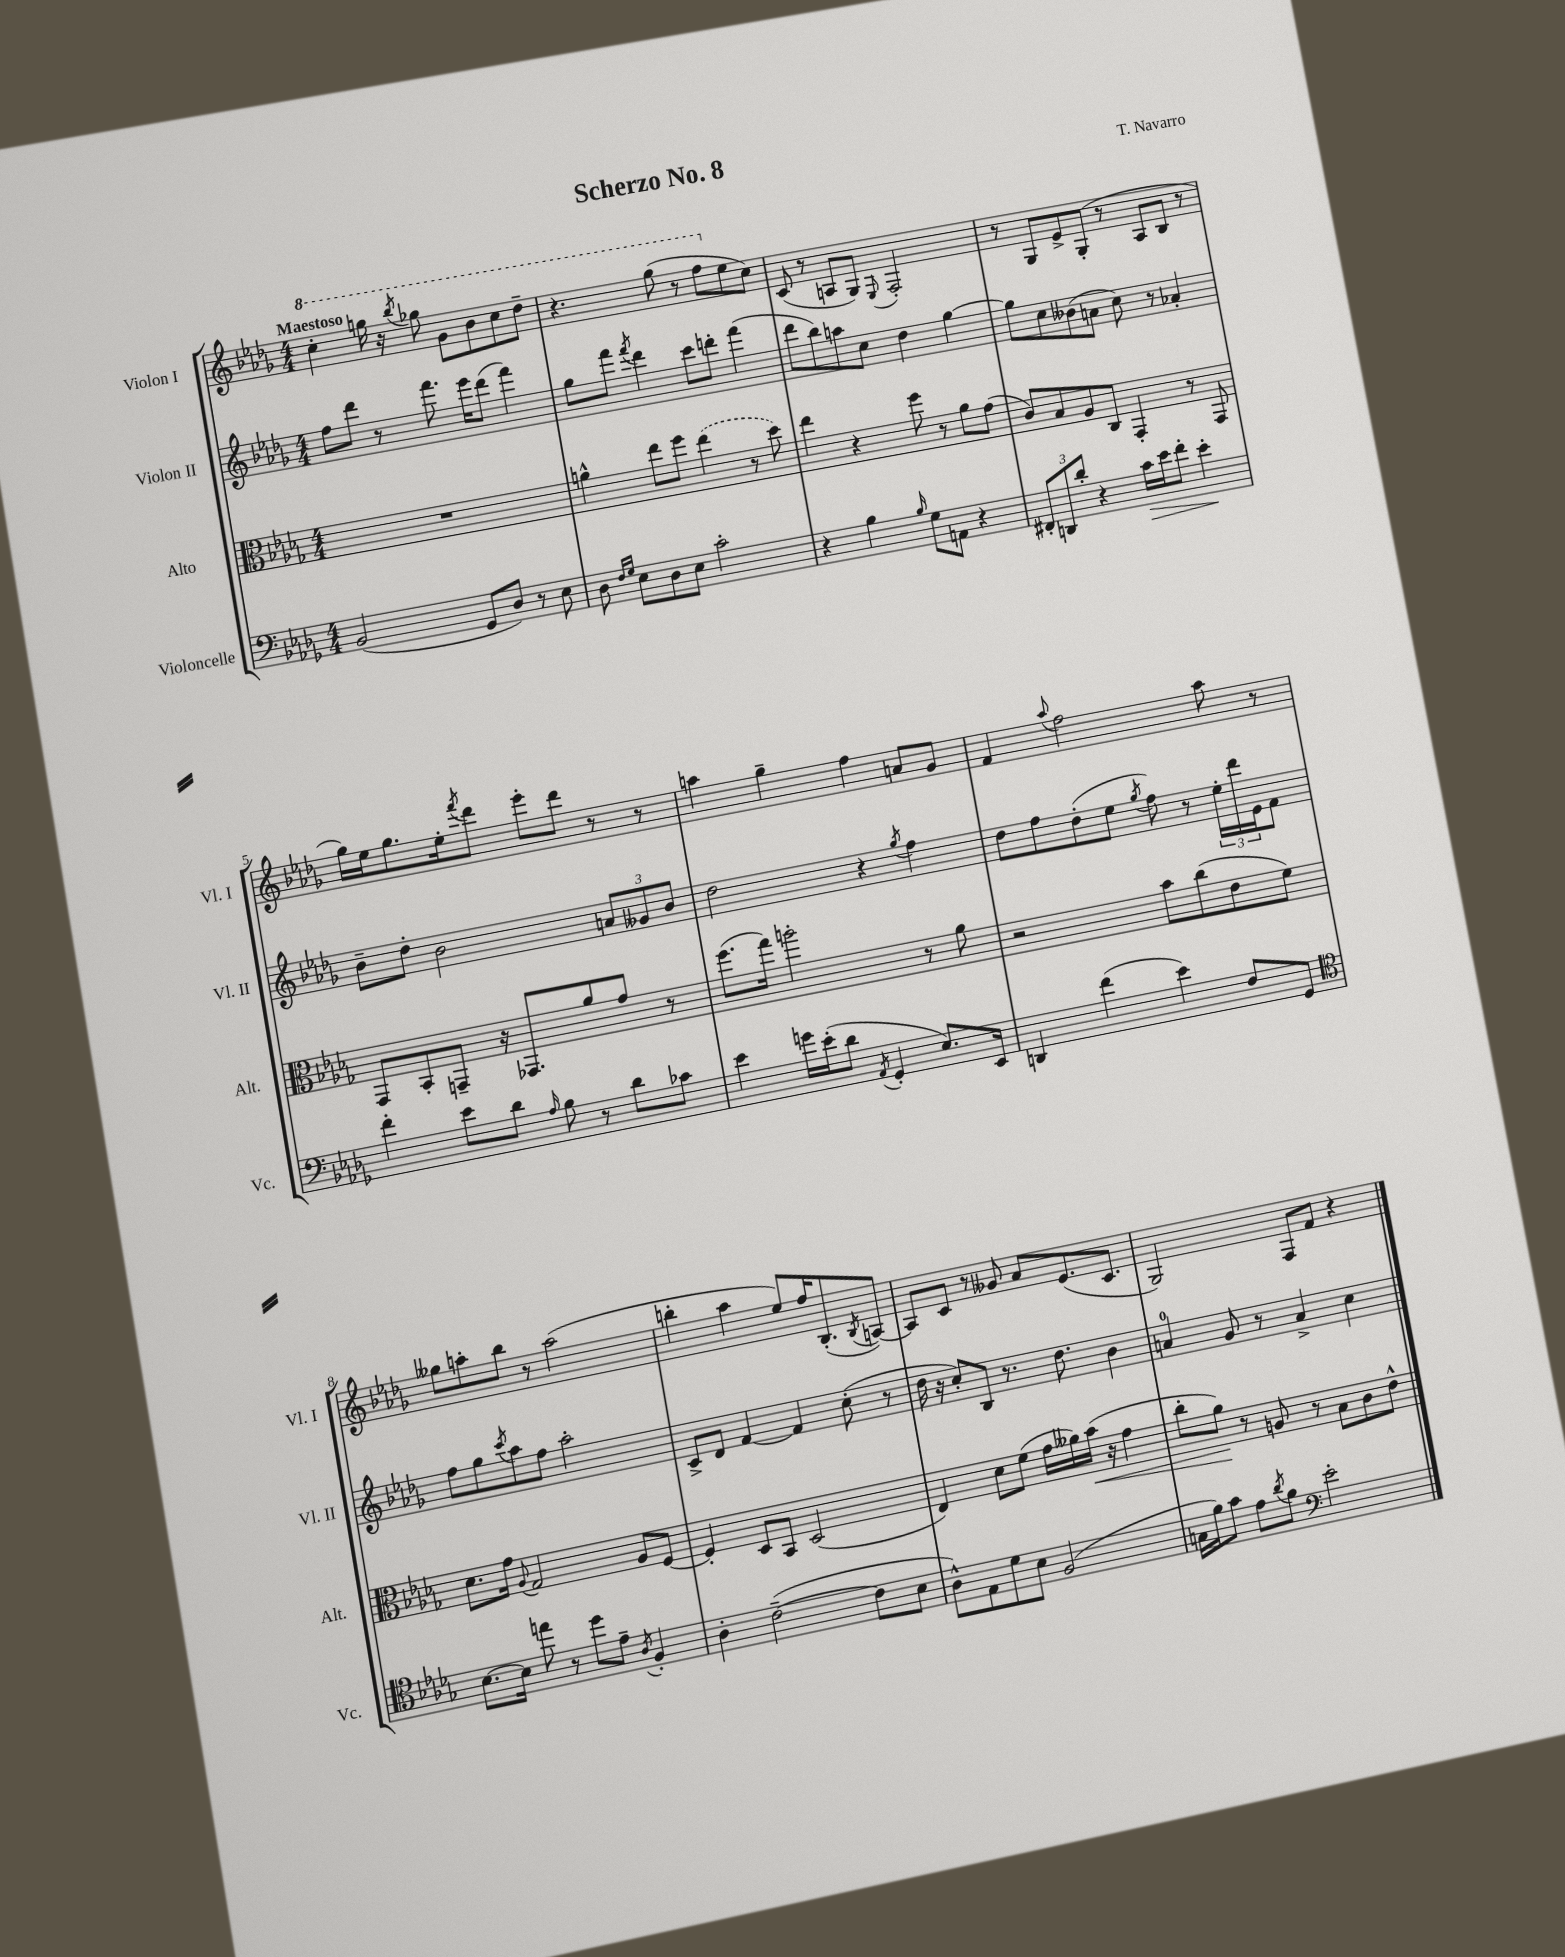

**kern	**dynam	**kern	**dynam	**kern	**kern
*part4	*part4	*part3	*part3	*part2	*part1
*staff4	*staff4	*staff3	*staff3	*staff2	*staff1
*I"Violoncelle	*	*I"Alto	*	*I"Violon II	*I"Violon I
*I'Vc.	*	*I'Alt.	*	*I'Vl. II	*I'Vl. I
*clefF4	*	*clefC3	*	*clefG2	*clefG2
*k[b-e-a-d-g-]	*	*k[b-e-a-d-g-]	*	*k[b-e-a-d-g-]	*k[b-e-a-d-g-]
*M4/4	*	*M4/4	*	*M4/4	*M4/4
*	*	*	*	*	*8va
=1	=1	=1	=1	=1	=1
!	!	!	!	!	!LO:TX:a:B:t=Maestoso
(2BB-/	.	1r	.	8ff\L	4ccc'\
.	.	.	.	8ddd-\J	.
.	.	.	.	8r	16gggn\
.	.	.	.	.	16r
.	.	.	.	.	8qbbb-/
.	.	.	.	8.fff\	8ggg-X\
8GG-/L	.	.	.	.	8gg-\L
.	.	.	.	16eee-\KL	.
8D-/J)	.	.	.	(8ddd-\J	8bb-\
8r	.	.	.	4fff\)	8ccc\
8E-\	.	.	.	.	8ddd-~\J
=2	=2	=2	=2	=2	=2
8D-\	.	4an^^\	.	8gg-\L	4.r
16qqF/LL	.	.	.	.	.
16qqG-/JJ	.	.	.	.	.
8E-\L	.	.	.	8fff\J	.
.	.	.	.	8qfff/	.
8D-\	.	8ee-\L	.	4ddd-\	.
8E-\J	.	8ff\J	.	.	(8ggg-\
2c'\	.	(4ee-\	.	8ccc\L	8r
.	.	.	.	8dddn'\J	8fff\L
*	*	*	*	*	*X8va
.	.	8r	.	(4fff\	8ee-\
.	.	8dd-\)	.	.	8cc\J)
=3	=3	=3	=3	=3	=3
4r	.	4ee-\	.	8ddd-\L	(8c/
.	.	.	.	8bb-\)	8r
4B-\	.	4r	.	8aan\	8An/L
.	.	.	.	8cc\J	8G-/J)
16qqB-/	.	.	.	.	8qqE-/
8G-\L	.	8ff\	.	4dd-\	2F'/
8AAn\J	.	8r	.	.	.
4r	.	8a-\L	.	[4gg-\	.
.	.	(8g-\J	.	.	.
=4	=4	=4	=4	=4	=4
12FF#X'/L	.	8c/L)	.	8gg-\L]	8r
12DDn/	.	.	.	.	.
.	.	8B-/	.	8cc\	8G-/L
12d-'/J	.	.	.	.	.
4r	.	8A-/	.	(8b--X\	8e-^/
.	.	8C/J	.	8an\J	(8G-'/J
!	!LO:HP:b	!	!	!	!
16c\LL	>	4GG-'/	.	8cc\)	8r
16e-\J	.	.	.	.	.
8f'\J	.	.	.	8r	8A-/L
4e-'\	.	8r	.	4a-X'/	8B-/J
.	.	8GG-/	.	.	8r
.	]	.	.	.	.
!!LO:LB:g=z
=5	=5	=5	=5	=5	=5
4f'\	.	8GG-/L	.	8b-~\L	16gg-\LL)
.	.	.	.	.	16ee-\J
.	.	8BB-'/	.	8dd-'\J	8.gg-\
8e-\L	.	8GGn~/J	.	2b-\	.
.	.	.	.	.	16ee-'\k
.	.	.	.	.	8qfff/
8d-\J	.	16r	.	.	8ddd-\J
.	.	8.GG-X/L	.	.	.
16qqA-/	.	.	.	.	.
8B-\	.	.	.	.	8eee-'\L
8r	.	8a-/	.	.	8ddd-\J
8d-\L	.	8g-/J	.	12an/L	8r
.	.	.	.	12g--X/	.
8c-X\J	.	8r	.	.	8r
.	.	.	.	12b-/J	.
=6	=6	=6	=6	=6	=6
4e-\	.	(8.ff\L	.	2dd-\	4aan\
.	.	16gg-\Jk)	.	.	.
16gn\LL	.	2aan'\	.	.	4gg-~\
(16e-'\J	.	.	.	.	.
8d-\J	.	.	.	.	.
8qAA-/	.	.	.	.	.
4GG-'/	.	.	.	4r	4ff\
.	.	.	.	8qgg-/	.
8.E-/L)	.	8r	.	4ff\	8an/L
.	.	8a-\	.	.	8g-/J
16EE-/Jk	.	.	.	.	.
=7	=7	=7	=7	=7	=7
4DDn/	.	2r	.	8dd-\L	4f/
.	.	.	.	8ff\	.
.	.	.	.	.	8qqaa-/
(4f\	.	.	.	(8dd-'\	2ff\
.	.	.	.	8ee-\J	.
.	.	.	.	8qgg-/	.
4e-\)	.	8b-\L	.	8ff\)	.
.	.	(8cc\	.	8r	.
8F/L	.	8e-\	.	24ee-'\LL	8aa-\
.	.	.	.	24ddd-\	.
.	.	.	.	24e-\J	.
8GG-/J	.	8f\J)	.	8f\J	8r
!!LO:LB:g=z
=8	=8	=8	=8	=8	=8
*clefC4	*	*	*	*	*
[8.B-\L	.	8.d-\L	.	8ff\L	8gg--X\L
.	.	.	.	8gg-\	8aan'\
16B-\Jk]	.	16g-\Jk	.	.	.
.	.	8qqA-/	.	8qccc/	.
8een\	.	2G-/	.	8aa-\	8bb-\J
8r	.	.	.	8ff\J	8r
8dd-\L	.	.	.	2aa-'\	(2aa\
8e-~\J	.	.	.	.	.
8qA-/	.	.	.	.	.
4F'/	.	8A-/L	.	.	.
.	.	[8F/J	.	.	.
=9	=9	=9	=9	=9	=9
4A-'\	.	4F'/]	.	8c^/L	4bbn'\
.	.	.	.	8d-/J	.
([2c~\	.	8D-/L	.	[4f/	4aa-\
.	.	8BB-/J	.	.	.
.	.	(2D-/	.	4f/]	8ee-/L)
.	.	.	.	.	16ff/K
.	.	.	.	.	(8.B-'/
8c\L]	.	.	.	(8cc'\	.
.	.	.	.	.	8qB-/
8B-\J	.	.	.	8r	[8An/J)
=10	=10	=10	=10	=10	=10
8A-^^\L)	.	4E-/)	.	16dd-\	8A/L]
.	.	.	.	16r	.
8E-\	.	.	.	8cc'/L)	8c/J
8d-\	.	8d-\L	.	8B-/J	8r
8B-\J	.	(8f\J	.	8.r	8g--X/
(2F/	.	16g-\LL	.	.	8a-/L
.	.	16a--X\)	.	8.dd-\	.
!	!	!	!LO:HP:b	!	!
.	.	(16b-\JJ	<	.	(8.e-/
.	.	16r	.	.	.
.	.	4g-\	.	4b-\	.
.	.	.	.	.	8.c/J
=11	=11	=11	=11	=11	=11
16Gn\LL	.	8cc'\L	.	4an/	2G-/)
16f\J)	.	.	.	.	.
8g-\J	.	8a-\J)	.	.	.
8e-\L	.	8r	[	8g-/	.
8qa-/	.	.	.	.	.
8f\J	.	8An/	.	8r	.
*clefF4	*	*	*	*	*
2e-'\	.	8r	.	4a^/	8F/L
.	.	8B-\L	.	.	8f/J
.	.	8c\	.	4cc\	4r
.	.	8e-^^\J	.	.	.
==	==	==	==	==	==
*-	*-	*-	*-	*-	*-
